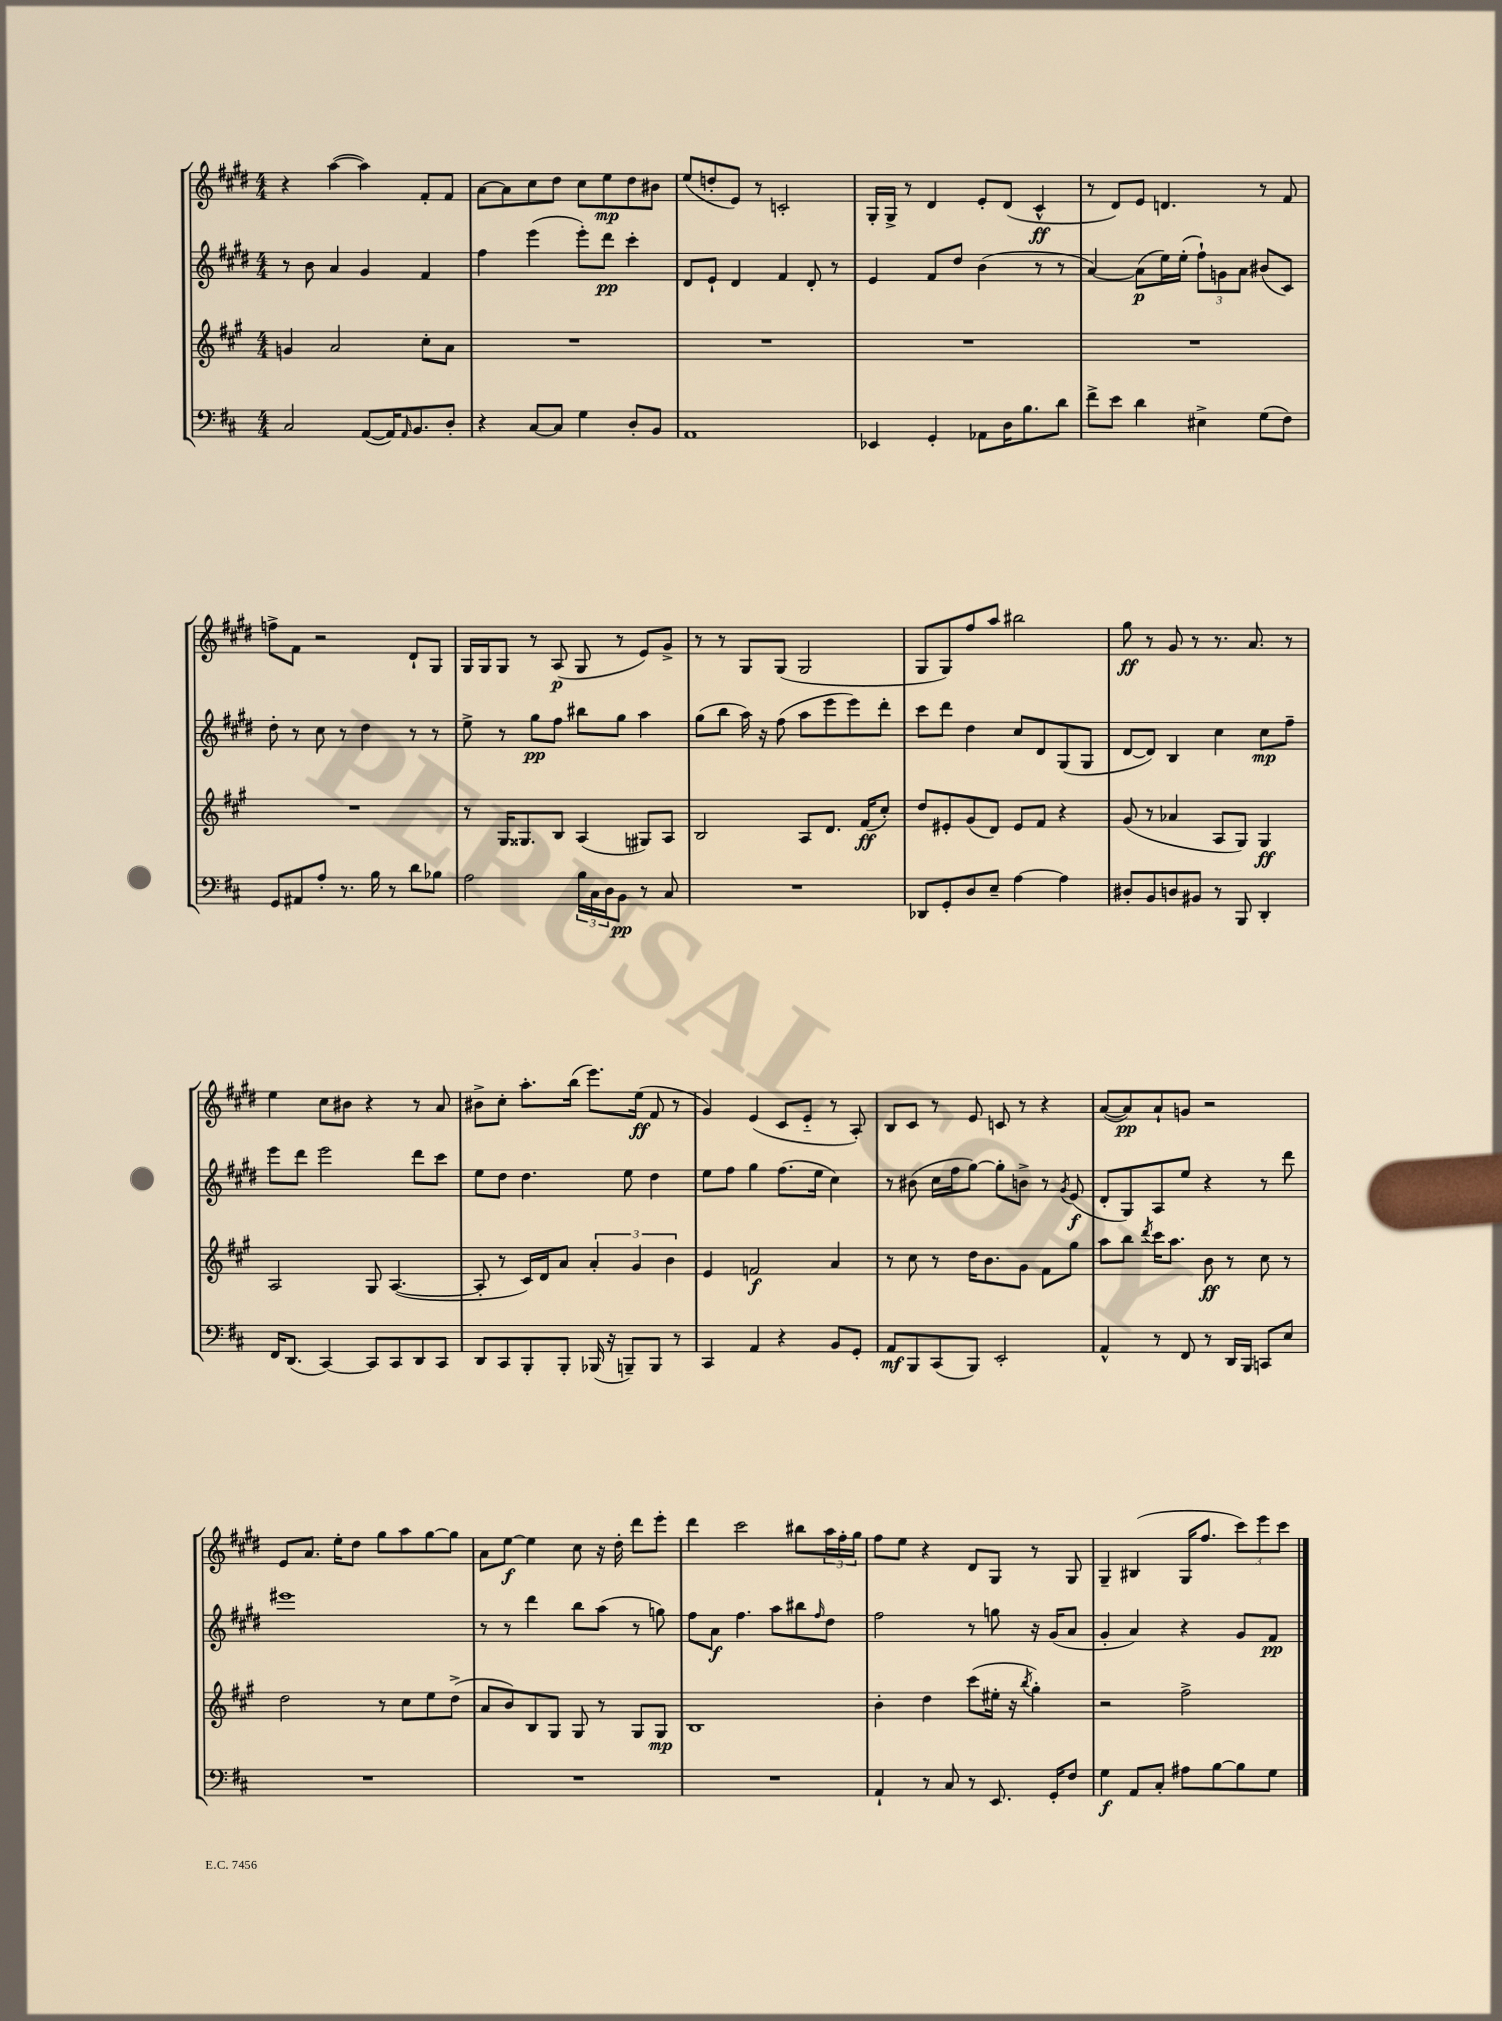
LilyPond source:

<<
\new StaffGroup <<
\new Staff = "s0" {
    \clef treble \key e \major \numericTimeSignature \time 4/4
    r4 a''4~( a''4) fis'8-. fis'8 |
    a'8~ a'8 cis''8 dis''8 cis''8 e''8\mp dis''8 bis'8 |
    e''8( d''8-. e'8) r8 c'2-. |
    gis16-. gis16-> r8 dis'4 e'8-. dis'8( cis'4-^\ff |
    r8 dis'8) e'8 d'4. r8 fis'8 |
    f''8-> fis'8 r2 dis'8-! gis8 |
    gis16 gis16 gis8 r8 a8\p( gis8 r8 e'8) gis'8-> |
    r8 r8 gis8 gis8( gis2 |
    gis8 gis8) fis''8 a''8 bis''2 |
    gis''8\ff r8 gis'8 r8 r8. a'8. r8 |
    e''4 cis''8 bis'8 r4 r8 a'8 |
    bis'8-> cis''8-. a''8.-. b''16( e'''8.) e''16\ff( fis'8 r8 |
    gis'4) e'4( cis'8 e'8-_ r8 a8-.) |
    b8 cis'8 r8 e'8 c'8 r8 r4 |
    a'8~( a'8\pp) a'8-! g'8 r2 |
    e'8 a'8. e''16-. dis''8 gis''8 a''8 gis''8~ gis''8 |
    a'8 e''8~\f e''4 cis''8 r16 dis''16-. dis'''8 e'''8-. |
    dis'''4 cis'''2 bis''8 \tuplet 3/2 { a''16 fis''16-. gis''16 } |
    fis''8 e''8 r4 dis'8 gis8 r8 gis8 |
    gis4-- bis4( gis16 fis''8. \tuplet 3/2 { cis'''8) e'''8 cis'''8 } \bar "|." |
}
\new Staff = "s1" {
    \clef treble \key e \major \numericTimeSignature \time 4/4
    r8 b'8 a'4 gis'4 fis'4 |
    fis''4 e'''4( e'''8-.) dis'''8\pp cis'''4-. |
    dis'8 e'8-! dis'4 fis'4 dis'8-. r8 |
    e'4 fis'8 dis''8 b'4( r8 r8 |
    a'4~) a'8\p( e''16) e''16-.( \tuplet 3/2 { fis''8-!) g'8 a'8 } bis'8( cis'8) |
    dis''8-. r8 cis''8 r8 dis''4 r8 r8 |
    e''8-> r8 gis''8\pp fis''8 bis''8 gis''8 a''4 |
    gis''8( b''8 a''16) r16 fis''8( a''8 e'''8 e'''8) dis'''8-. |
    cis'''8 dis'''8 dis''4 cis''8 dis'8 gis8( gis8 |
    dis'8~ dis'8) b4 cis''4 cis''8\mp fis''8-- |
    e'''8 dis'''8 e'''2 dis'''8 cis'''8 |
    e''8 dis''8 dis''4. e''8 dis''4 |
    e''8 fis''8 gis''4 fis''8.( e''16 cis''4) |
    r8 bis'8( cis''16 fis''16 gis''8~) gis''8-. b'8-> r8 \acciaccatura { gis'8 } e'8\f( |
    dis'8-. gis8) a8 e''8 r4 r8 dis'''8 |
    eis'''1 |
    r8 r8 dis'''4 b''8 a''8( r8 g''8) |
    fis''8 a'8\f fis''4. a''8 bis''8 \grace { fis''16 } dis''8 |
    fis''2 r8 g''8 r16 gis'16( a'8 |
    gis'4-. a'4) r4 gis'8 fis'8\pp \bar "|." |
}
\new Staff = "s2" {
    \clef treble \key a \major \numericTimeSignature \time 4/4
    g'4 a'2 cis''8-. a'8 |
    R1 |
    R1 |
    R1 |
    R1 |
    R1 |
    r8 gis16 gisis8. b8 a4( gis8) a8 |
    b2 a8 d'8. fis'16\ff( cis''8-.) |
    d''8 eis'8-. gis'8( d'8) eis'8 fis'8 r4 |
    gis'8( r8 aes'4 a8 gis8) gis4\ff |
    a2 gis8 a4.~( |
    a8-. r8 cis'16) d'16 a'8 \tuplet 3/2 { a'4-. gis'4 b'4 } |
    e'4 f'2\f a'4 |
    r8 cis''8 r8 d''16 b'8. gis'8 fis'8 gis''8 |
    a''8 b''8 \acciaccatura { d'''8 } cis'''16 a''8. b'8\ff r8 cis''8 r8 |
    d''2 r8 cis''8 e''8 d''8->( |
    a'8 b'8) b8 gis8 gis8 r8 gis8 gis8\mp |
    b1 |
    b'4-. d''4 cis'''8( eis''16-. r16 \acciaccatura { b''8 } gis''4-.) |
    r2 fis''2-> \bar "|." |
}
\new Staff = "s3" {
    \clef bass \key d \major \numericTimeSignature \time 4/4
    cis2 a,8~( a,16) \grace { a,16 } b,8. d8-. |
    r4 cis8~ cis8 g4 d8-. b,8 |
    a,1 |
    ees,4 g,4-. aes,8 d16 b8. d'8 |
    fis'8-> e'8 d'4 eis4-> g8( fis8) |
    g,8 ais,8 a8-. r8. b16 r8 d'8 bes8 |
    a2 \tuplet 3/2 { b16 cis16 d16 } b,8\pp r8 cis8 |
    R1 |
    des,8 g,8-. d8 e8-- a4~ a4 |
    dis8-. b,8 d8 bis,8 r8 b,,8 d,4-. |
    fis,16 d,8.( cis,4~) cis,8 cis,8 d,8 cis,8 |
    d,8 cis,8 b,,8-. b,,8-. bes,,16( r16 b,,8--) b,,8 r8 |
    cis,4 a,4 r4 b,8 g,8-. |
    a,8\mf b,,8 cis,8( b,,8) e,2-. |
    a,4-^ r8 fis,8 r8 d,16 b,,16 c,8 e8 |
    R1 |
    R1 |
    R1 |
    a,4-! r8 cis8 r8 e,8. g,16-. fis8 |
    g4\f a,8 cis8-. ais8 b8~ b8 g8 \bar "|." |
}
>>
>>
\layout { \context { \Score \remove "Bar_number_engraver" } }
